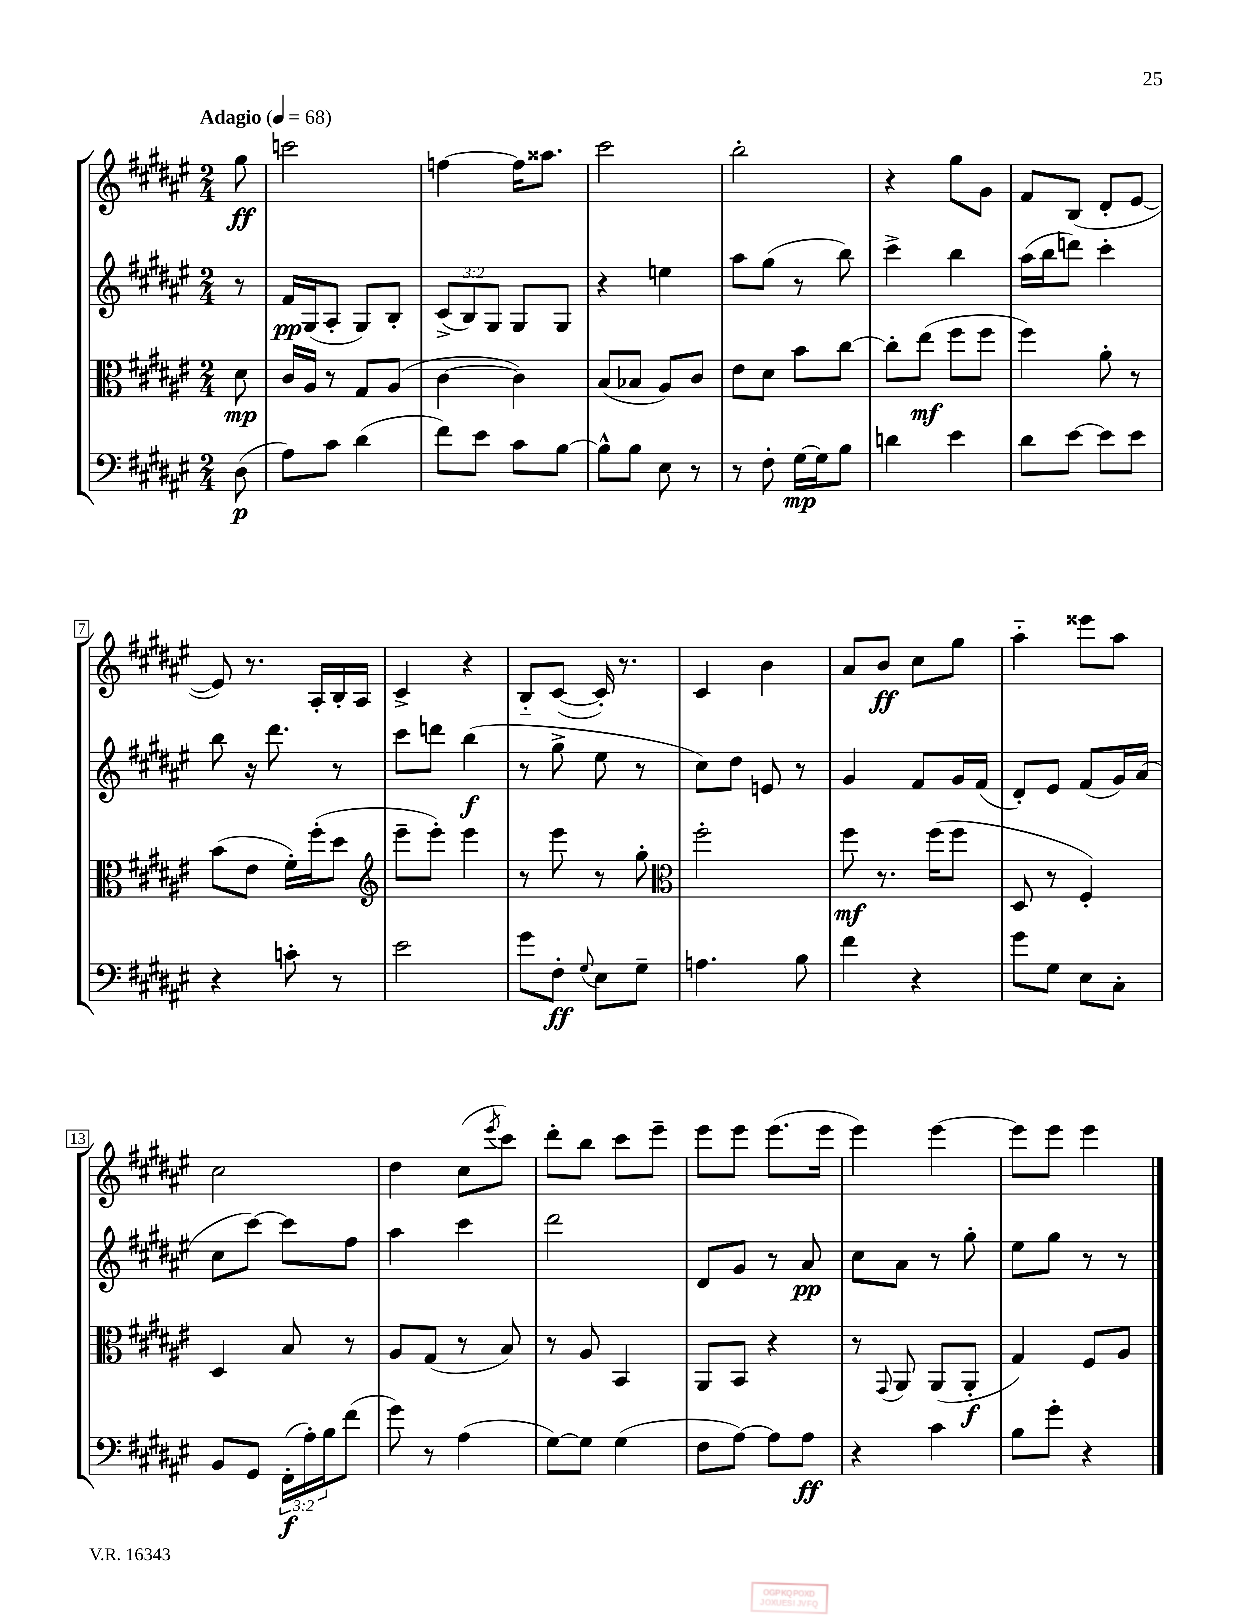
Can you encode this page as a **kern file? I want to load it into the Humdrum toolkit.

**kern	**kern	**kern	**kern
*staff4	*staff3	*staff2	*staff1
*clefF4	*clefC3	*clefG2	*clefG2
*k[f#c#g#d#a#e#]	*k[f#c#g#d#a#e#]	*k[f#c#g#d#a#e#]	*k[f#c#g#d#a#e#]
*M2/4	*M2/4	*M2/4	*M2/4
*MM68	*MM68	*MM68	*MM68
(8D#	8d#	8r	8gg#
=	=	=	=
8A#)	16c#	16f#	2ccc
.	16A#	(16G#	.
8c#	8r	8A#'	.
(4d#	8G#	8G#)	.
.	(8A#	8B'	.
=	=	=	=
8f#)	[4c#	(12c#^	[4ff
.	.	12B)	.
8e#	.	.	.
.	.	12G#	.
8c#	4c#])	8G#	16ff]
.	.	.	8.aa##
[8B	.	8G#	.
=	=	=	=
8B^^]	(8B	4r	2ccc#
8B	8B-	.	.
8E#	8A#)	4ee	.
8r	8c#	.	.
=	=	=	=
8r	8e#	8aa#	2bb'
8F#'	8d#	(8gg#	.
[16G#	8b	8r	.
16G#]	.	.	.
8B	[8cc#	8bb)	.
=	=	=	=
4d	8cc#']	4ccc#^	4r
.	(8ee#	.	.
4e#	8ff#	4bb	8gg#
.	8ff#	.	8g#
=	=	=	=
8d#	4ff#)	(16aa#	8f#
.	.	16bb	.
[8e#	.	8ddd)	(8B
8e#]	8a#'	4ccc#'	8d#'
8e#	8r	.	[8e#
=	=	=	=
4r	(8b	8bb	8e#])
.	8e#	16r	8.r
.	.	8.ddd#	.
8c'	16f#')	.	.
.	(16ff#'	.	16A#'
8r	8dd#	8r	16B'
.	.	.	16A#
=	=	=	=
*	*clefG2	*	*
2e#	8eee#~	8ccc#	4c#^
.	8eee#')	8ddd	.
.	4eee#	(4bb	4r
=	=	=	=
8g#	8r	8r	8B'~
8F#'	8eee#	8gg#^	([8c#
8qqG#	.	.	.
8E#	8r	8ee#	16c#'])
.	.	.	8.r
8G#~	8gg#'	8r	.
=	=	=	=
*	*clefC3	*	*
4.A	2ff#'	8cc#)	4c#
.	.	8dd#	.
.	.	8e	4b
8B	.	8r	.
=	=	=	=
4f#	8ff#	4g#	8a#
.	8.r	.	8b
4r	.	8f#	8cc#
.	(16ff#	.	.
.	8ff#	16g#	8gg#
.	.	(16f#	.
=	=	=	=
8g#	8D#	8d#')	4aa#'~
8G#	8r	8e#	.
8E#	4F#')	(8f#	8eee##
8C#'	.	16g#)	8aa#
.	.	(16a#	.
=	=	=	=
8BB	4D#	8cc#	2cc#
8GG#	.	[8ccc#)	.
(24FF#'	8B	8ccc#]	.
24A#')	.	.	.
24B	.	.	.
(8f#	8r	8ff#	.
=	=	=	=
8g#)	8A#	4aa#	4dd#
8r	(8G#	.	.
(4A#	8r	4ccc#	(8cc#
.	.	.	8qeee#
.	8B)	.	8ccc#)
=	=	=	=
[8G#)	8r	2ddd#	8ddd#'
8G#]	8A#	.	8bb
(4G#	4BB	.	8ccc#
.	.	.	8eee#~
=	=	=	=
8F#	8AA#	8d#	8eee#
[8A#)	8BB	8g#	8eee#
8A#]	4r	8r	(8.eee#
8A#	.	8a#	.
.	.	.	16eee#
=	=	=	=
4r	8r	8cc#	4eee#)
.	8qqGG#	.	.
.	8AA#	8a#	.
4c#	(8AA#	8r	[4eee#
.	8AA#'	8gg#'	.
=	=	=	=
8B	4G#)	8ee#	8eee#]
8g#'	.	8gg#	8eee#
4r	8F#	8r	4eee#
.	8A#	8r	.
==	==	==	==
*-	*-	*-	*-
